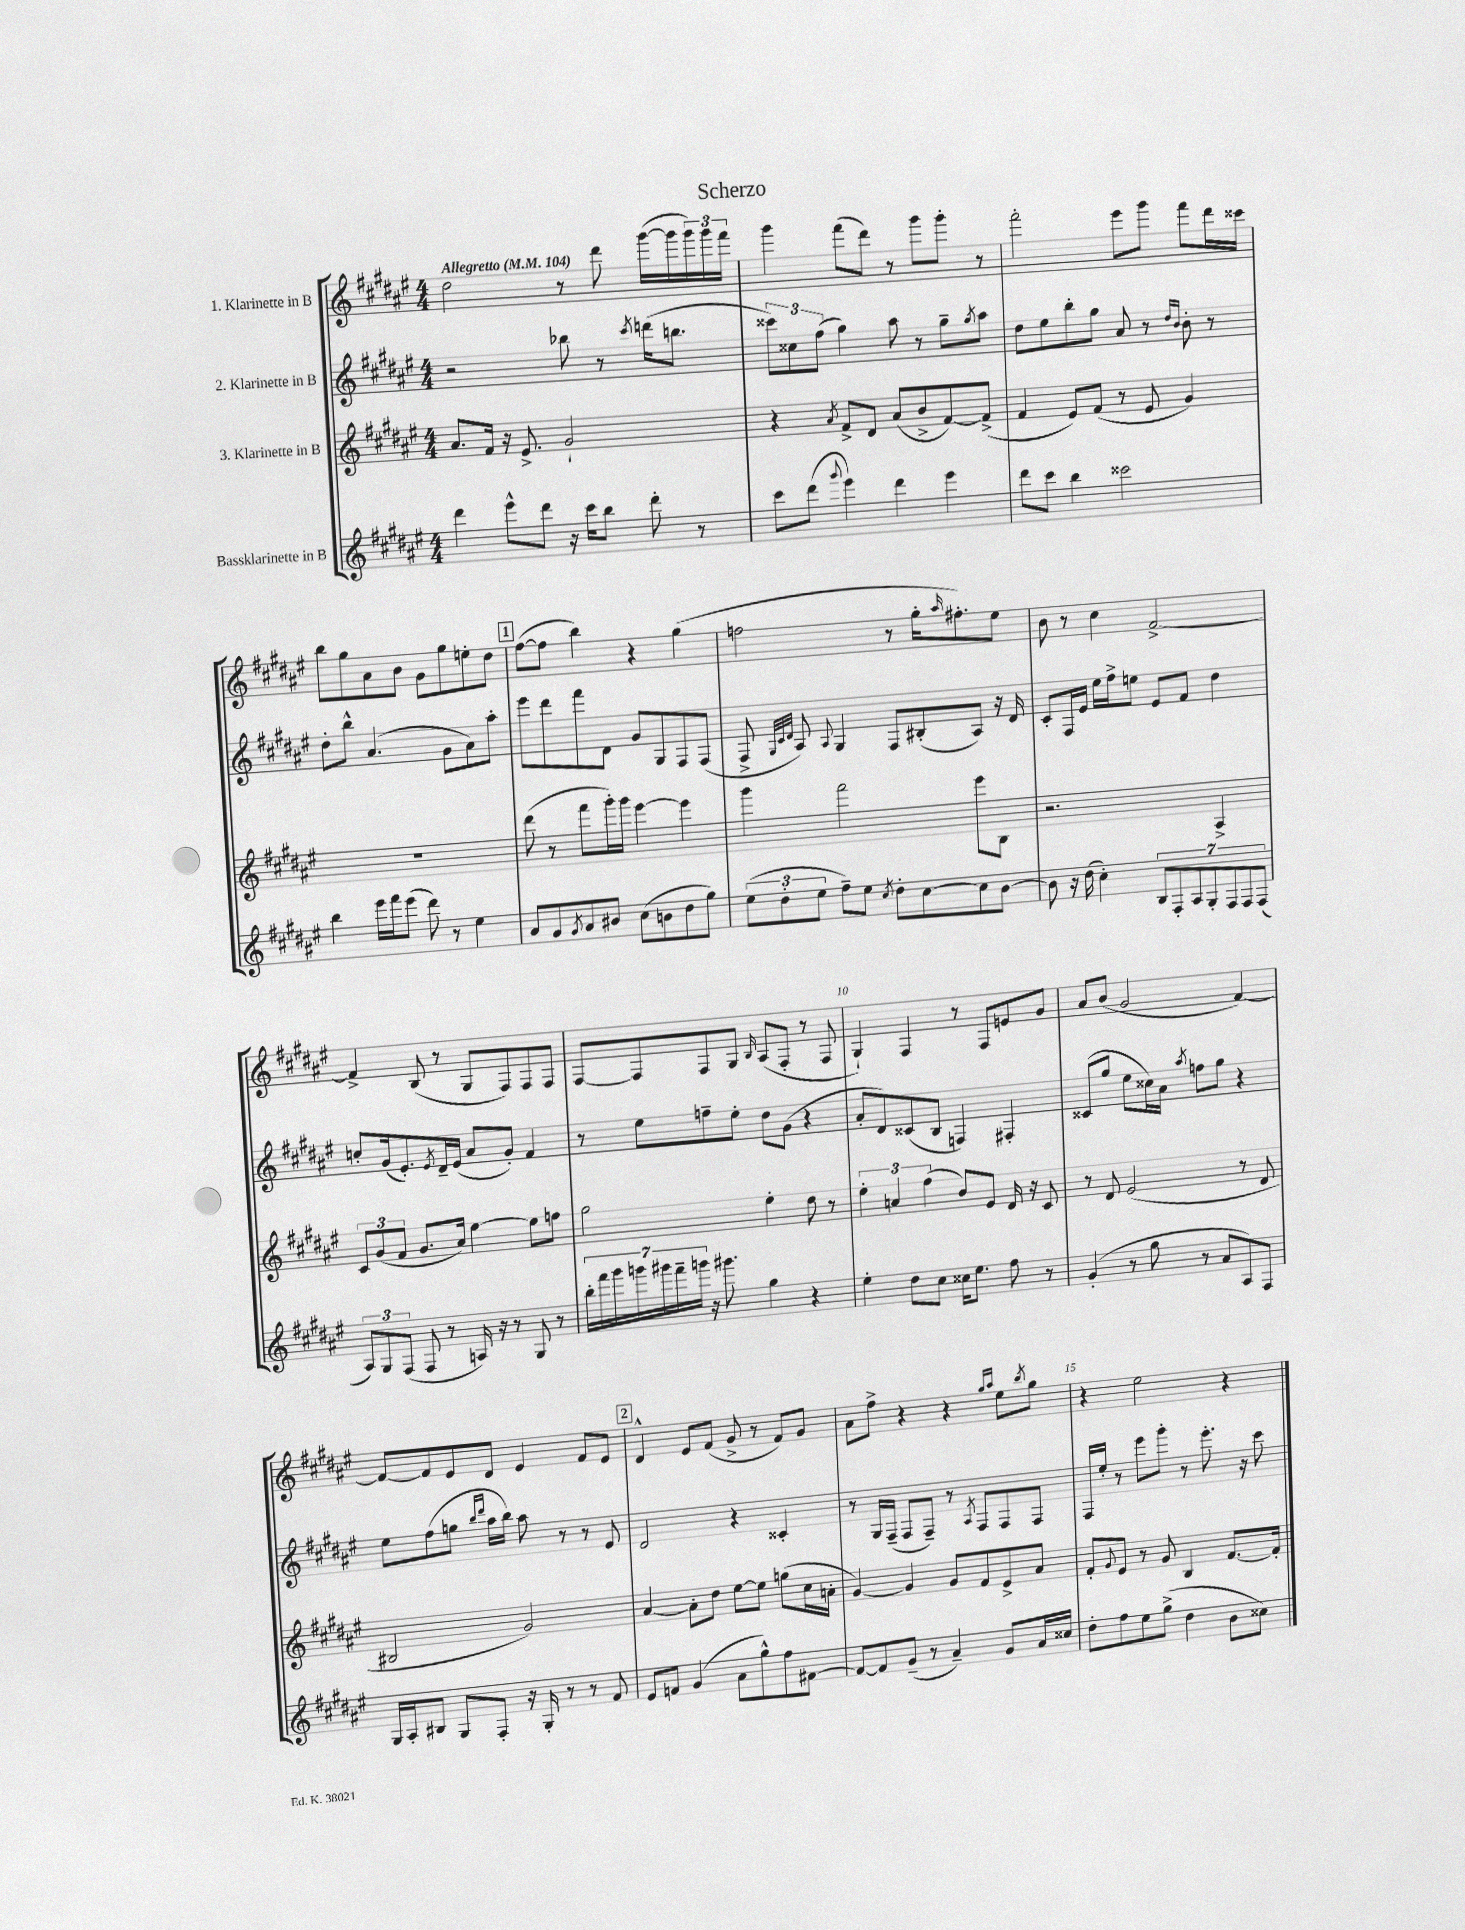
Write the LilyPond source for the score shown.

\header { title = "Scherzo" }
<<
\new StaffGroup <<
\new Staff = "s0" \with { instrumentName = "1. Klarinette in B" } {
    \clef treble \key fis \major \numericTimeSignature \time 4/4 \tempo "Allegretto" 4 = 104
    dis''2 r8 dis'''8 gis'''16~( gis'''16 \tuplet 3/2 { gis'''16) gis'''16 fis'''16 } |
    gis'''4 fis'''8( dis'''8) r8 gis'''8 gis'''8-. r8 |
    fis'''2-. eis'''8 gis'''8 fis'''8 dis'''16 cisis'''16 |
    b''8 gis''8 ais'8 b'8 gis'8 gis''8 e''8-. dis''8 |
    \mark \markup { \box "1" } fis''8~( fis''8 b''4) r4 gis''4( |
    f''2 r8 gis''16-. \grace { ais''16 } fis''8.-.) eis''8 |
    b'8 r8 cis''4 fis'2~-> |
    fis'4-> b8( r8 gis8 fis8) fis8 fis8 |
    fis8~ fis8 fis8 gis8 \grace { b16 } ais8( fis8-. r8 fis8 |
    gis4-!) fis4 r8 fis8 e'8 gis'8 |
    ais'8 b'8( gis'2 fis'4~) |
    fis'8~ fis'8 eis'8 dis'8 eis'4 fis'8 eis'8 |
    \mark \markup { \box "2" } dis'4-^ eis'8 fis'8( gis'8-> r8 fis'8) gis'8 |
    ais'8 fis''8-> r4 r4 \grace { gis''16 ais''16 } eis''8 \acciaccatura { b''8 } gis''8 |
    r4 eis''2 r4 \bar "|." |
}
\new Staff = "s1" \with { instrumentName = "2. Klarinette in B" } {
    \clef treble \key fis \major \numericTimeSignature \time 4/4
    r2 bes''8 r8 \acciaccatura { cis'''8 } d'''16( b''8. |
    \tuplet 3/2 { cisis'''8) cisis''8 fis''8( } gis''4) ais''8 r8 gis''8-- \acciaccatura { gis''8 } ais''8 |
    dis''8 eis''8 b''8-. gis''8 ais'8 r8 \grace { dis''16 b'16 } b'8-. r8 |
    dis''8-. b''8-^ ais'4.( gis'8 ais'8) ais''8-. |
    \mark \markup { \box "1" } eis'''8 dis'''8 fis'''8 dis'8 gis'8 gis8 fis8 fis8( |
    fis8-> \grace { gis32 cis'32 dis'32 } ais8) \appoggiatura { ais8 } gis4 fis8 bis8-.( ais8) r16 dis'16 |
    cis'8-. fis16 eis'16 eis''16 fis''16-> e''8 eis'8 fis'8 dis''4 |
    c''8-. gis'16( eis'8.-.) \acciaccatura { eis'8 } dis'16-- eis'16( ais'8 gis'8-.) fis'4 |
    r8 eis''8 f''8-- eis''8-. dis''8 gis'8( r4 |
    ais'8-. dis'8) cisis'8( b8 f4) fis4-. |
    cisis'8( gis''8 eis''8 cisis''16) ais'16 \acciaccatura { ais''8 } f''8 gis''8 r4 |
    eis''8 fis''8( g''8 \grace { b''16 dis'''16 } ais''16 b''16) ais''8 r8 r8 eis'8 |
    \mark \markup { \box "2" } dis'2 r4 cisis'4-. |
    r8 gis16 fis16--( fis8 fis8--) r8 \acciaccatura { ais8 } fis8 fis8 fis8 |
    fis16 eis''16-. r8 eis'''8 gis'''8-. r8 eis'''8.-. r16 cis'''8 \bar "|." |
}
\new Staff = "s2" \with { instrumentName = "3. Klarinette in B" } {
    \clef treble \key fis \major \numericTimeSignature \time 4/4
    ais'8. fis'16 r16 eis'8.-> gis'2-! |
    r4 \acciaccatura { ais'8 } fis'8-> dis'8 ais'8( b'8-> fis'8~) fis'8->( |
    fis'4 eis'8) fis'8( r8 eis'8 gis'4) |
    R1 |
    \mark \markup { \box "1" } dis'''8( r8 fis'''8 gis'''16-.) gis'''16 eis'''4~ eis'''4 |
    gis'''4 fis'''2 eis'''8 b8 |
    r2. ais4-> |
    \tuplet 3/2 { cis'8 gis'8( fis'8 } gis'8. ais'16) eis''4~ eis''8 f''8 |
    gis''2 eis''4-. dis''8 r8 |
    \tuplet 3/2 { eis''4-. a'4 fis''4( } b'8) eis'8 dis'16 r16 cis'8 |
    r8 dis'8 eis'2( r8 dis'8 |
    bis2 gis'2) |
    \mark \markup { \box "2" } ais'4~ ais'8-. dis''8 eis''8~ eis''8 g''8( cis''16 a'16-. |
    gis'4~) gis'4 gis'8 fis'8 eis'8-> ais'8 |
    fis'8-. \appoggiatura { gis'8 } eis'8 r8 gis'8 b4 fis'8.~ fis'16-. \bar "|." |
}
\new Staff = "s3" \with { instrumentName = "Bassklarinette in B" } {
    \clef treble \key fis \major \numericTimeSignature \time 4/4
    dis'''4 eis'''8-^ dis'''8 r16 cis'''16 b''8 dis'''8-. r8 |
    cis'''8 dis'''8( \appoggiatura { gis'''8 } eis'''4) dis'''4 eis'''4 |
    dis'''8 cis'''8 b''4 cisis'''2 |
    b''4 eis'''16 fis'''16 eis'''8( dis'''8) r8 eis''4 |
    \mark \markup { \box "1" } ais'8 gis'8 \acciaccatura { gis'8 } ais'8 bis'8 cis''8( b'8 dis''8 gis''8) |
    \tuplet 3/2 { eis''8( dis''8-. eis''8 } fis''8--) eis''8 \acciaccatura { cis''8 } dis''8-. cis''8~ cis''8 b'8~ |
    b'8 r16 dis''16( cis''4-.) \tuplet 7/4 { b8 fis8-. ais8 gis8-. fis8 fis8 fis8( } |
    \tuplet 3/2 { ais8) gis8 fis8( } fis8 r8 a16) r16 r8 gis8 r8 |
    \tuplet 7/4 { b''16-. fis'''16 gis'''16 g'''16 gis'''16 fis'''16-- g'''16 } r16 gis'''8. gis''4 r4 |
    eis''4-. dis''8 cis''8 cisis''16 eis''8. fis''8 r8 |
    gis'4-.( r8 gis''8 r8 ais'8 ais8) fis8 |
    gis16 ais16-. bis8 gis8 fis8-. r16 gis16-. r8 r8 fis'8 |
    \mark \markup { \box "2" } eis'8 f'8 gis'4( ais'8 gis''8-^) fis''8 fis'8~ |
    fis'8~ fis'8 gis'8--( r8 ais'4--) gis'8 ais'16 cisis''16 |
    dis''8-. fis''8 eis''8 gis''8->( dis''4 b'8 cisis''8) \bar "|." |
}
>>
>>
\layout { \context { \Score \override BarNumber.break-visibility = ##(#f #t #t) barNumberVisibility = #(every-nth-bar-number-visible 5) } }
